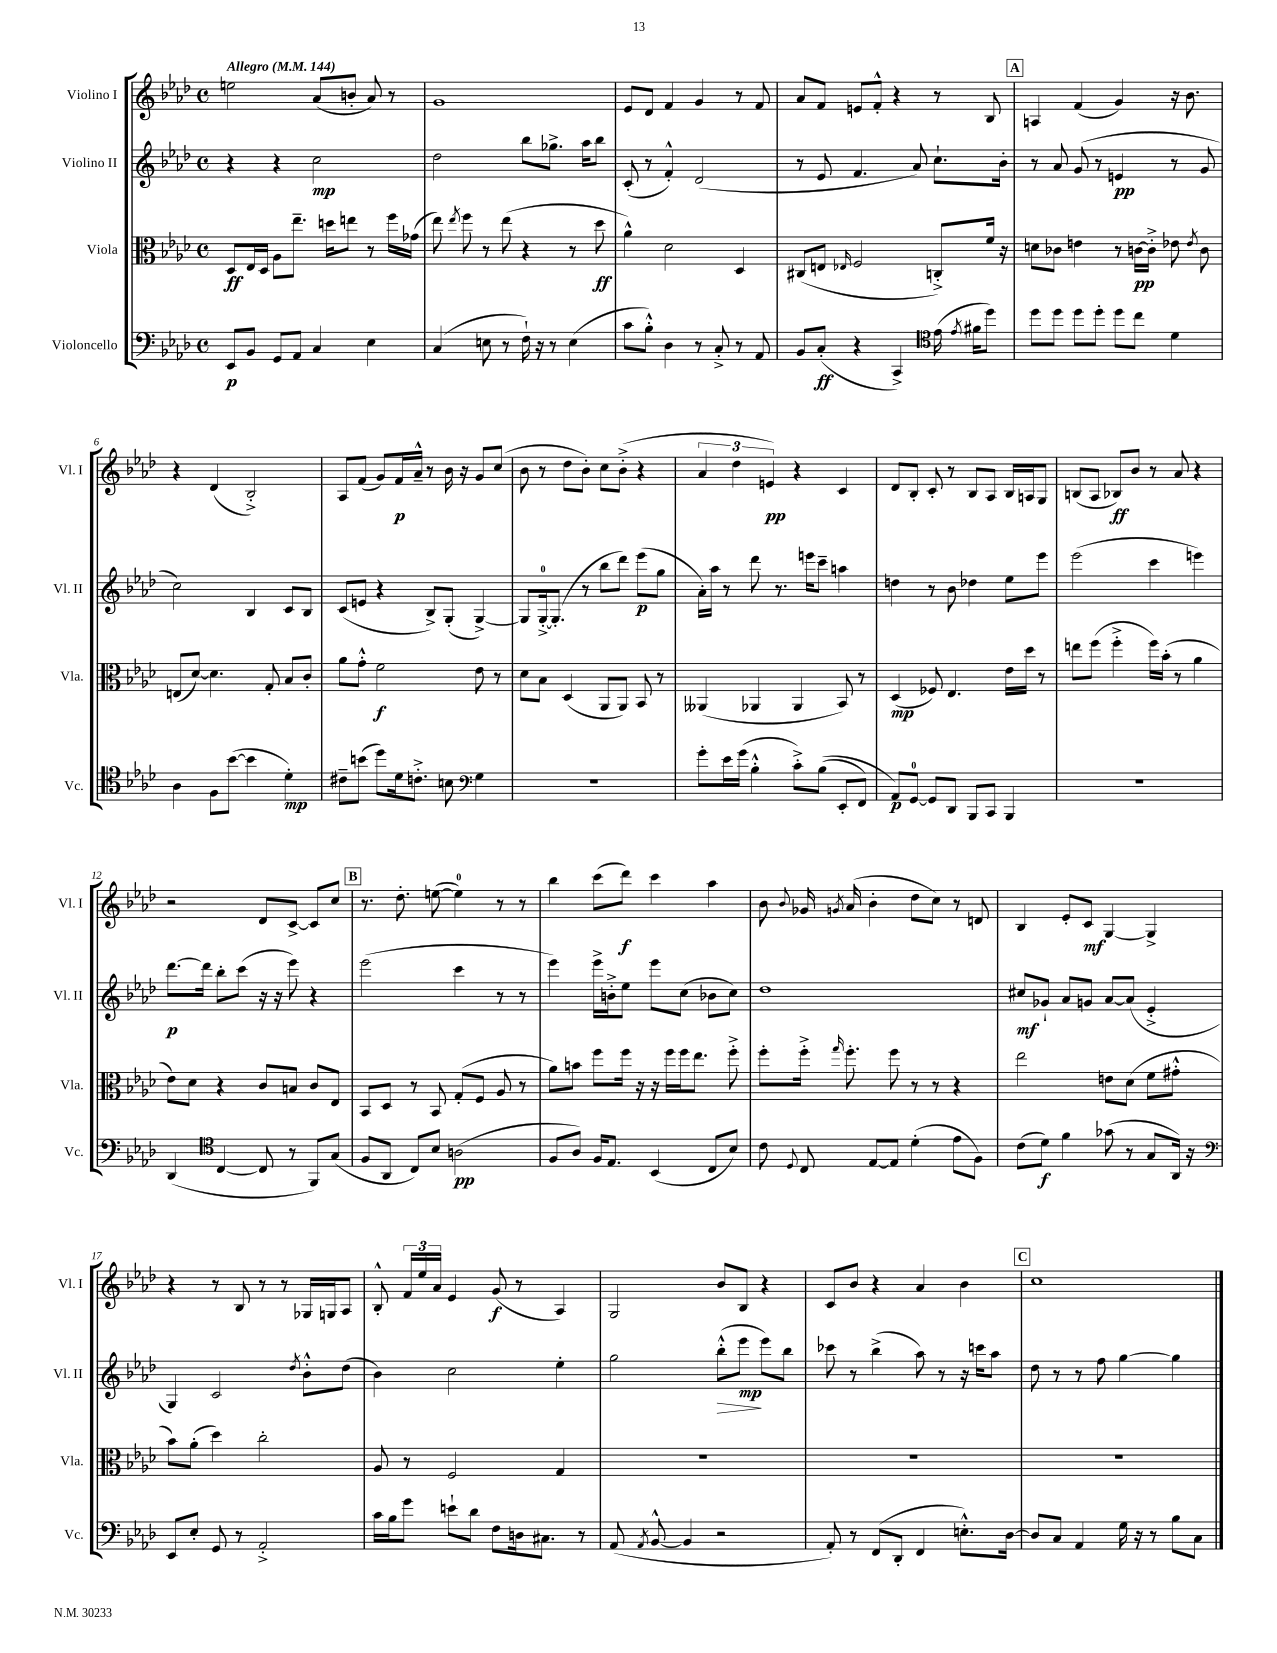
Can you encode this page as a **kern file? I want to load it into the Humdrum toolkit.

**kern	**dynam	**kern	**dynam	**kern	**dynam	**kern	**dynam
*part4	*part4	*part3	*part3	*part2	*part2	*part1	*part1
*staff4	*staff4	*staff3	*staff3	*staff2	*staff2	*staff1	*staff1
*I"Violoncello	*	*I"Viola	*	*I"Violino II	*	*I"Violino I	*
*I'Vc.	*	*I'Vla.	*	*I'Vl. II	*	*I'Vl. I	*
*clefF4	*	*clefC3	*	*clefG2	*	*clefG2	*
*k[b-e-a-d-]	*	*k[b-e-a-d-]	*	*k[b-e-a-d-]	*	*k[b-e-a-d-]	*
*M4/4	*	*M4/4	*	*M4/4	*	*M4/4	*
*met(c)	*	*met(c)	*	*met(c)	*	*met(c)	*
*MM144	*	*MM144	*	*MM144	*	*MM144	*
=1	=1	=1	=1	=1	=1	=1	=1
!	!	!	!	!	!	!LO:TX:a:B:t=Allegro	!
8EE-/L	p	8D-/L	ff	4r	.	2een\	.
8BB-/J	.	16E-/L	.	.	.	.	.
.	.	16D-/JJ	.	.	.	.	.
8GG/L	.	8A-\L	.	4r	.	.	.
8AA-/J	.	8.ee-~\J	.	.	.	.	.
4C/	.	.	.	2cc\	mp	(8a-/L	.
.	.	16ddn\KL	.	.	.	.	.
.	.	8een\J	.	.	.	8bn'/J	.
4E-\	.	8r	.	.	.	8a-/)	.
.	.	16ff\LL	.	.	.	8r	.
.	.	(16g-X\JJ	.	.	.	.	.
=2	=2	=2	=2	=2	=2	=2	=2
(4C/	.	8ee-\)	.	2dd-\	.	1g	.
.	.	8qee-/	.	.	.	.	.
.	.	8ff\	.	.	.	.	.
8En\	.	8r	.	.	.	.	.
8r	.	(8ee-\	.	.	.	.	.
16F`\)	.	4r	.	8bb-\L	.	.	.
16r	.	.	.	.	.	.	.
8r	.	.	.	8.gg-X^\J	.	.	.
(4E\	.	8r	.	.	.	.	.
.	.	.	.	16aa-\KL	.	.	.
.	.	8dd-\	ff	8bb-\J	.	.	.
=3	=3	=3	=3	=3	=3	=3	=3
8c\L	.	4a-^^\)	.	(8c'/	.	8e-/L	.
8B-'^^\J)	.	.	.	8r	.	8d-/J	.
4D-\	.	2d-\	.	4f'^^/)	.	4f/	.
8r	.	.	.	(2d-/	.	4g/	.
8C'^/	.	.	.	.	.	.	.
8r	.	4D-/	.	.	.	8r	.
8AA-/	.	.	.	.	.	8f/	.
=4	=4	=4	=4	=4	=4	=4	=4
8BB-/L	.	(8C#X/L	.	8r	.	8a-/L	.
(8C'/J	ff	8En/J	.	8e-/	.	8f/J	.
.	.	16qqE-X/	.	.	.	.	.
4r	.	2F/	.	4.f/	.	8en/L	.
.	.	.	.	.	.	8f'^^/J	.
4CC^/)	.	.	.	.	.	4r	.
.	.	.	.	8a-/)	.	.	.
*clefC4	*	*	*	*	*	*	*
(16e-\	.	8Cn'^/L)	.	8.cc`\L	.	8r	.
8qe-/	.	.	.	.	.	.	.
16f#X\KL	.	.	.	.	.	.	.
8dd-\J)	.	16f/Jk	.	.	.	8B-/	.
.	.	16r	.	16b-'\Jk	.	.	.
!!LO:REH:place=s1:t=A
=5	=5	=5	=5	=5	=5	=5	=5
8dd-\L	.	8dn\L	.	8r	.	4An/	.
8dd-\J	.	8c-X\J	.	8a-/	.	.	.
8dd-\L	.	4en\	.	(8g/	.	(4f/	.
8dd-'\J	.	.	.	8r	.	.	.
8dd-\L	.	8r	.	4en/	pp	4g/)	.
8cc\J	.	[16cn\LL	pp	.	.	.	.
.	.	16c'^\JJ]	.	.	.	.	.
4d-\	.	8e-X\	.	8r	.	16r	.
.	.	.	.	.	.	8.b-\	.
.	.	8qe-/	.	.	.	.	.
.	.	8c\	.	8g/	.	.	.
!!LO:LB:g=z
=6	=6	=6	=6	=6	=6	=6	=6
4A-\	.	(8En/L	.	2cc\)	.	4r	.
.	.	[8d-/J)	.	.	.	.	.
8F\L	.	4.d-\]	.	.	.	(4d-/	.
([8b-\J	.	.	.	.	.	.	.
4b-\]	.	.	.	4B-/	.	2B-'^/)	.
.	.	8G'/	.	.	.	.	.
4d-'\)	mp	8B-/L	.	8c/L	.	.	.
.	.	8c'/J	.	8B-/J	.	.	.
=7	=7	=7	=7	=7	=7	=7	=7
8c#X~\L	.	8a-\L	.	(8c/L	.	8A-/L	.
(8bn\J	.	8g'^^\J	.	8en/J	.	(8f/J	.
8dd-\L)	.	2f\	f	4r	.	8g/L)	.
16d-\k	.	.	.	.	.	16f/L	p
8.cn'^\J	.	.	.	.	.	16a-~^^/JJ	.
.	.	.	.	8B-^/L)	.	8r	.
8Bn\	.	.	.	(8G'/J	.	16b-\	.
.	.	.	.	.	.	16r	.
*clefF4	*	*	*	*	*	*	*
4G\	.	8e-\	.	[4G^/)	.	8g/L	.
.	.	8r	.	.	.	(8cc/J	.
=8	=8	=8	=8	=8	=8	=8	=8
1r	.	8d-\L	.	8G/L]	.	8b-\	.
.	.	8B-\J	.	[16G'^/k	.	8r	.
.	.	.	.	(8.G'/J]	.	.	.
.	.	(4D-/	.	.	.	8dd-\L	.
.	.	.	.	8r	.	8b-'\J)	.
.	.	8AA-/L	.	8bb-\L	.	8cc\L	.
.	.	8AA-/J)	.	8ddd-\J)	.	(8b-'^\J	.
.	.	8BB-/	.	(8eee-\L	p	4r	.
.	.	8r	.	8gg\J	.	.	.
=9	=9	=9	=9	=9	=9	=9	=9
8g'\L	.	(4AA--X/	.	16a-'\LL)	.	6a-/	.
.	.	.	.	16aa-\JJ	.	.	.
16e-\L	.	.	.	8r	.	.	.
.	.	.	.	.	.	6dd-\	.
(16g\JJ	.	.	.	.	.	.	.
4B-'^^\	.	4AA-X/	.	8ddd-\	.	.	.
.	.	.	.	.	.	6en/)	pp
.	.	.	.	8.r	.	.	.
8c'^\L)	.	4AA-/	.	.	.	4r	.
.	.	.	.	16eeen\KL	.	.	.
((8B-\J	.	.	.	8ccc~\J	.	.	.
8EE-'/L	.	8BB-/)	.	4aan\	.	4c/	.
8FF/J)	.	8r	.	.	.	.	.
=10	=10	=10	=10	=10	=10	=10	=10
8AA-/L)	p	(4D-/	mp	4ddn\	.	8d-/L	.
[8GG/J	.	.	.	.	.	8B-'/J	.
8GG/L]	.	8F-X/)	.	8r	.	8c'/	.
8DD-/J	.	4.E-/	.	8b-\	.	8r	.
8BBB-/L	.	.	.	4dd-X\	.	8B-/L	.
8CC/J	.	.	.	.	.	8A-/J	.
4BBB-/	.	16e-\LL	.	8ee-\L	.	16B-/LL	.
.	.	16dd-\JJ	.	.	.	16An/J	.
.	.	8r	.	8eee-\J	.	8G/J	.
=11	=11	=11	=11	=11	=11	=11	=11
1r	.	8een\L	.	(2eee-\	.	(8Bn/L	.
.	.	(8ff\J	.	.	.	8A-/J	.
.	.	4ff'^\	.	.	.	8B-X/L)	ff
.	.	.	.	.	.	8b-/J	.
.	.	16ff\LL)	.	4ccc\	.	8r	.
.	.	(16b-'\JJ	.	.	.	.	.
.	.	8r	.	.	.	8a-/	.
.	.	4a-\	.	4eeen\)	.	4r	.
!!LO:LB:g=z
=12	=12	=12	=12	=12	=12	=12	=12
(4DD-/	.	8e-\L)	.	[8.ddd-\L	p	2r	.
.	.	8d-\J	.	.	.	.	.
.	.	.	.	16ddd-\Jk]	.	.	.
*clefC4	*	*	*	*	*	*	*
[4C/	.	4r	.	8bb-'\L	.	.	.
.	.	.	.	(8ccc\J	.	.	.
8C/]	.	8c/L	.	16r	.	8d-/L	.
.	.	.	.	16r	.	.	.
8r	.	8Bn/J	.	8eee-\)	.	[8c^/J	.
8FF/L)	.	8c/L	.	4r	.	8c/L]	.
(8G/J	.	8E-/J	.	.	.	8cc/J	.
!!LO:REH:place=s1:t=B
=13	=13	=13	=13	=13	=13	=13	=13
8F/L	.	8BB-/L	.	(2eee-\	.	8.r	.
8AA-/J	.	8D-/J	.	.	.	.	.
.	.	.	.	.	.	8.dd-'\	.
8C/L)	.	8r	.	.	.	.	.
8B-/J	.	8BB-/	.	.	.	([8een\	.
(2An\	pp	(8G'/L	.	4ccc\	.	4ee\])	.
.	.	8F/J	.	.	.	.	.
.	.	8A-/	.	8r	.	8r	.
.	.	8r	.	8r	.	8r	.
=14	=14	=14	=14	=14	=14	=14	=14
8F/L	.	8a-\L)	.	4eee-\)	.	4bb-\	.
8A-/J)	.	8bn\J	.	.	.	.	.
16F/KL	.	8ff\L	.	16eee-^\LL	.	(8ccc\L	.
8.E-/J	.	.	.	16bn'^\J	.	.	.
.	.	16ff\Jk	.	8ee-\J	.	8ddd-\J)	f
.	.	16r	.	.	.	.	.
(4BB-/	.	16r	.	8eee-\L	.	4ccc\	.
.	.	16ff\LL	.	.	.	.	.
.	.	16ff\J	.	(8cc\J	.	.	.
.	.	8.ee-\J	.	.	.	.	.
8C/L	.	.	.	8b-X\L	.	4aa-\	.
8B-/J)	.	8ff'^\	.	8cc\J)	.	.	.
=15	=15	=15	=15	=15	=15	=15	=15
8c\	.	8ff'\L	.	1dd-	.	8b-\	.
8qqD-/	.	.	.	.	.	8qqb-/	.
8C/	.	16ff'^\Jk	.	.	.	16g-X/	.
.	.	16qqgg/	.	.	.	8qgn/	.
.	.	8.ff'\	.	.	.	(16a-/	.
[8E-/L	.	.	.	.	.	4b-'\	.
8E-/J]	.	8ff\	.	.	.	.	.
(4d-'\	.	8r	.	.	.	8dd-\L	.
.	.	8r	.	.	.	8cc\J)	.
8e-\L	.	4r	.	.	.	8r	.
8F\J)	.	.	.	.	.	8dn/	.
=16	=16	=16	=16	=16	=16	=16	=16
(8c\L	.	2ee-\	.	8cc#X/L	mf	4B-/	.
8d-\J)	f	.	.	8g-X`/J	.	.	.
4f\	.	.	.	8a-/L	.	8e-'/L	.
.	.	.	.	8gn/J	.	8c/J	mf
(8g-X\	.	8en\L	.	[8a-/L	.	[4G/	.
8r	.	(8d-\J	.	(8a-/J]	.	.	.
8G/L	.	8f\L	.	4e-'^/	.	4G^/]	.
16AA-/Jk)	.	8g#X'^^\J	.	.	.	.	.
16r	.	.	.	.	.	.	.
!!LO:LB:g=z
=17	=17	=17	=17	=17	=17	=17	=17
*clefF4	*	*	*	*	*	*	*
8EE-/L	.	8b-\L)	.	4G/)	.	4r	.
8E-'/J	.	(8a-'\J	.	.	.	.	.
8GG/	.	4dd-\)	.	2c/	.	8r	.
8r	.	.	.	.	.	8B-/	.
2AA-'^/	.	2cc'\	.	.	.	8r	.
.	.	.	.	.	.	8r	.
.	.	.	.	8qdd-/	.	.	.
.	.	.	.	8b-'^^\L	.	16G-X/LL	.
.	.	.	.	.	.	16Gn/J	.
.	.	.	.	(8dd-\J	.	8A-/J	.
=18	=18	=18	=18	=18	=18	=18	=18
16c\LL	.	8A-/	.	4b-\)	.	8B-'^^/	.
16B-\J	.	.	.	.	.	.	.
8g\J	.	8r	.	.	.	24f/LL	.
.	.	.	.	.	.	24ee-/	.
.	.	.	.	.	.	24a-/JJ	.
8en`\L	.	2F/	.	2cc\	.	4e-/	.
8d-\J	.	.	.	.	.	.	.
8F\L	.	.	.	.	.	(8g/	f
16Dn\k	.	.	.	.	.	8r	.
8.C#X\J	.	.	.	.	.	.	.
.	.	4G/	.	4ee-'\	.	4A-/)	.
8r	.	.	.	.	.	.	.
=19	=19	=19	=19	=19	=19	=19	=19
(8AA-/	.	1r	.	2gg\	.	2G/	.
8qAA-/	.	.	.	.	.	.	.
[8BB-^^/	.	.	.	.	.	.	.
4BB-/]	.	.	.	.	.	.	.
!	!	!	!	!	!LO:HP:b	!	!
2r	.	.	.	(8bb-'^^\L	>	8b-/L	.
.	.	.	.	8eee-\J	mp	8B-/J	.
.	.	.	.	8eee-\L)	]	4r	.
.	.	.	.	8bb-\J	.	.	.
=20	=20	=20	=20	=20	=20	=20	=20
8AA-'/)	.	1r	.	8ccc-X\	.	8c/L	.
8r	.	.	.	8r	.	8b-/J	.
(8FF/L	.	.	.	(4bb-^\	.	4r	.
8DD-'/J	.	.	.	.	.	.	.
4FF/	.	.	.	8aa-\)	.	4a-/	.
.	.	.	.	8r	.	.	.
8.En'^^\L)	.	.	.	16r	.	4b-\	.
.	.	.	.	16cccn\KL	.	.	.
.	.	.	.	8aa-\J	.	.	.
[16D-\Jk	.	.	.	.	.	.	.
!!LO:REH:place=s1:t=C
=21	=21	=21	=21	=21	=21	=21	=21
8D-/L]	.	1r	.	8dd-\	.	1cc	.
8C/J	.	.	.	8r	.	.	.
4AA-/	.	.	.	8r	.	.	.
.	.	.	.	8ff\	.	.	.
16G\	.	.	.	[4gg\	.	.	.
16r	.	.	.	.	.	.	.
8r	.	.	.	.	.	.	.
8B-\L	.	.	.	4gg\]	.	.	.
8C\J	.	.	.	.	.	.	.
==	==	==	==	==	==	==	==
*-	*-	*-	*-	*-	*-	*-	*-
